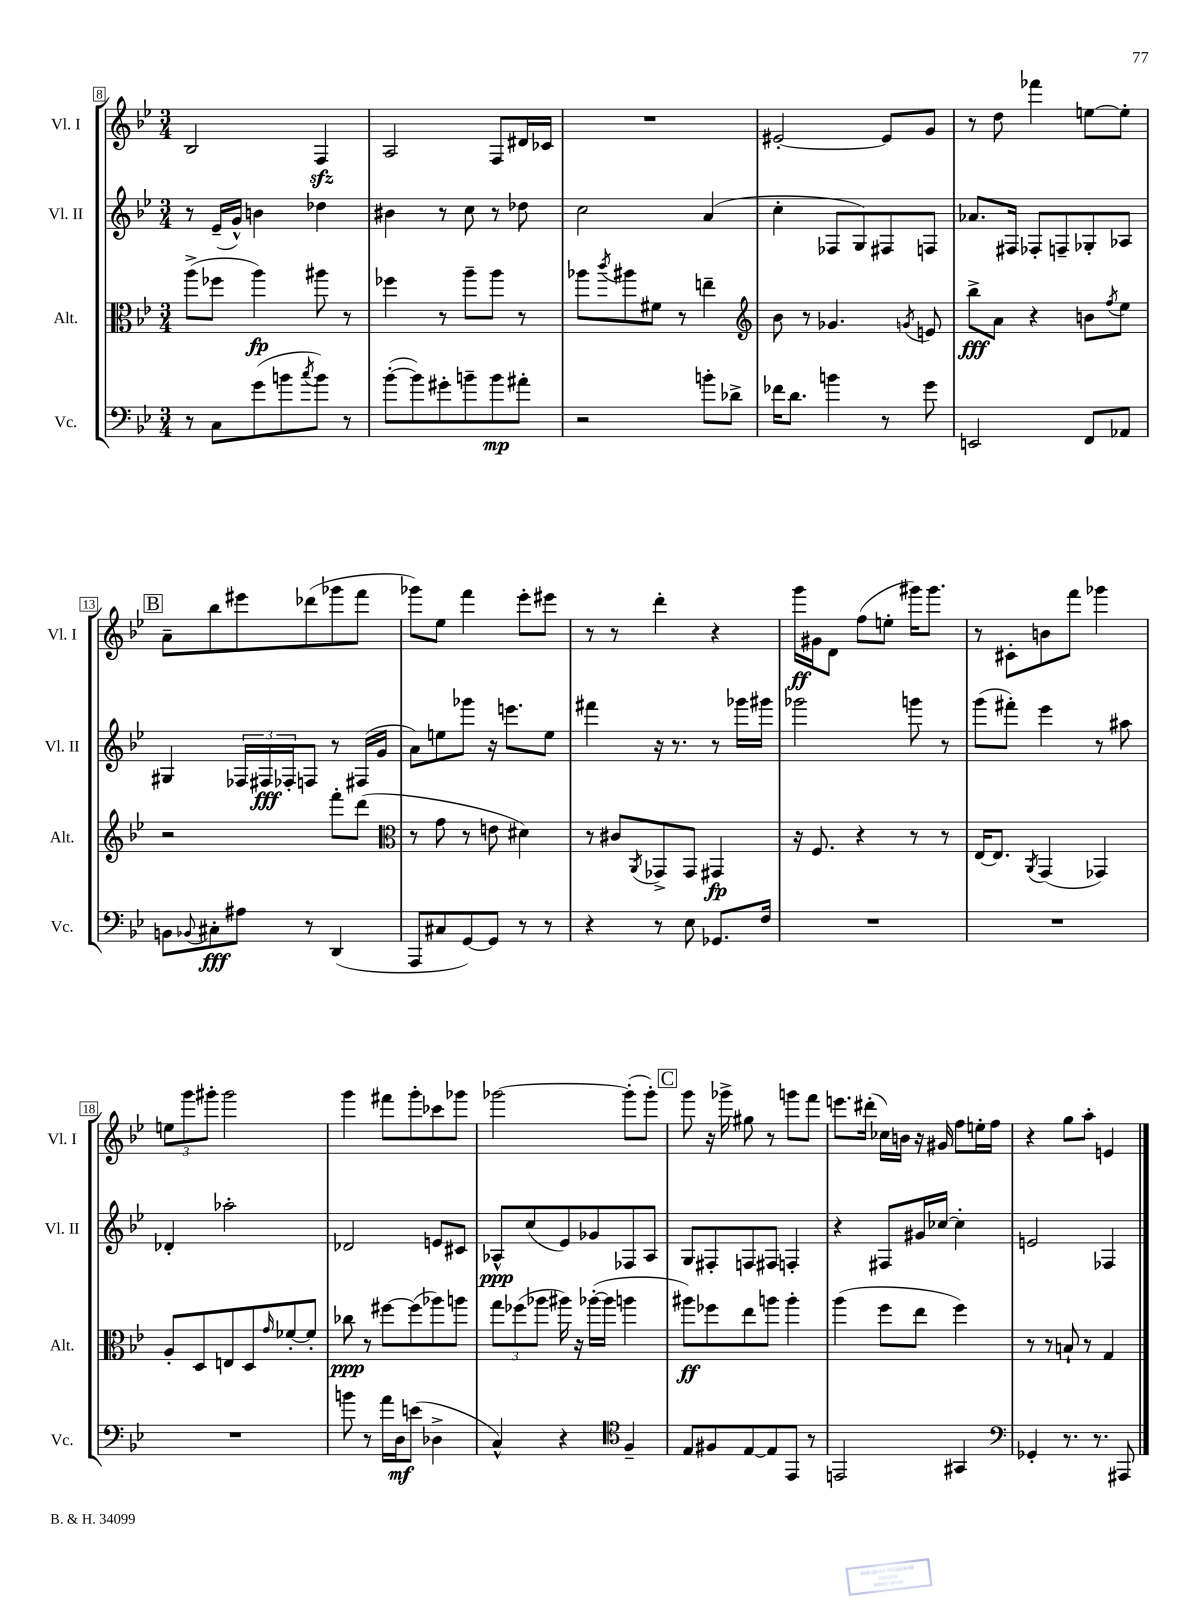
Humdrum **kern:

**kern	**dynam	**kern	**dynam	**kern	**dynam	**kern	**dynam
*part4	*part4	*part3	*part3	*part2	*part2	*part1	*part1
*staff4	*staff4	*staff3	*staff3	*staff2	*staff2	*staff1	*staff1
*I"Vc.	*	*I"Alt.	*	*I"Vl. II	*	*I"Vl. I	*
*I'Vc.	*	*I'Alt.	*	*I'Vl. II	*	*I'Vl. I	*
*clefF4	*	*clefC3	*	*clefG2	*	*clefG2	*
*k[b-e-]	*	*k[b-e-]	*	*k[b-e-]	*	*k[b-e-]	*
*M3/4	*	*M3/4	*	*M3/4	*	*M3/4	*
=8	=8	=8	=8	=8	=8	=8	=8
8r	.	(8aa^\L	.	8r	.	2B-/	.
8C\L	.	8ff-X\J	.	(16e-~/LL	.	.	.
.	.	.	.	16g^^/JJ)	.	.	.
(8g\	.	4aa\)	fp	4bn\	.	.	.
8bn\	.	.	.	.	.	.	.
8qcc/	.	.	.	.	.	.	.
8b\J)	.	8aa#X\	.	4dd-X\	.	4Fzz/	.
8r	.	8r	.	.	.	.	.
=9	=9	=9	=9	=9	=9	=9	=9
([8b-'\L	.	4ff-X\	.	4b#X\	.	2A/	.
8b-\])	.	.	.	.	.	.	.
8g#X'\	.	8r	.	8r	.	.	.
8bn~\	.	8aa~\L	.	8cc\	.	.	.
8b\	mp	8aa\J	.	8r	.	8F/L	.
8a#X'\J	.	8r	.	8dd-X\	.	16d#X/L	.
.	.	.	.	.	.	16c-X/JJ	.
=10	=10	=10	=10	=10	=10	=10	=10
2r	.	8aa-X\L	.	2cc\	.	2.r	.
.	.	8qccc/	.	.	.	.	.
.	.	8aa#X\	.	.	.	.	.
.	.	8f#X\J	.	.	.	.	.
.	.	8r	.	.	.	.	.
8bn'\L	.	4een~\	.	(4a/	.	.	.
8d-X^\J	.	.	.	.	.	.	.
=11	=11	=11	=11	=11	=11	=11	=11
*	*	*clefG2	*	*	*	*	*
16f-X\KL	.	8b-\	.	4cc'\	.	[2e#X'/	.
8.d\J	.	.	.	.	.	.	.
.	.	8r	.	.	.	.	.
4bn\	.	4.g-X/	.	8F-X/L	.	.	.
.	.	.	.	8G/)	.	.	.
8r	.	.	.	8F#X/	.	8e#/L]	.
.	.	8qgn/	.	.	.	.	.
8g\	.	8en/	.	8Fn/J	.	8g/J	.
=12	=12	=12	=12	=12	=12	=12	=12
2EEn/	.	8bb-^\L	fff	8.a-X/L	.	8r	.
.	.	8a\J	.	.	.	8dd\	.
.	.	.	.	16F#X/Jk	.	.	.
.	.	4r	.	8F-X'/L	.	4fff-X\	.
.	.	.	.	8Fn~/	.	.	.
8FF/L	.	8bn\L	.	8G-X'/	.	[8een\L	.
.	.	8qff/	.	.	.	.	.
8AA-X/J	.	8ee-\J	.	8A-X/J	.	8ee'\J]	.
!!LO:LB:g=z
!!LO:REH:place=s1:t=B
=13	=13	=13	=13	=13	=13	=13	=13
8BBn\L	.	2r	.	4G#X/	.	8a~\L	.
8qqBB-X/	.	.	.	.	.	.	.
8C#X'\	fff	.	.	.	.	8bb-\	.
8A#X\J	.	.	.	24F-X/LL	.	8eee#X\	.
.	.	.	.	24F#X/	fff	.	.
.	.	.	.	24F-X'/J	.	.	.
8r	.	.	.	8Fn/J	.	(8ddd-X\	.
(4DD/	.	8fff'\L	.	8r	.	8ggg-X\	.
.	.	(8ddd\J	.	(16F#X/LL	.	8fff\J	.
.	.	.	.	16g/JJ	.	.	.
=14	=14	=14	=14	=14	=14	=14	=14
*	*	*clefC3	*	*	*	*	*
8AAA/L	.	8r	.	8a\L)	.	8ggg-X\L)	.
8C#X/	.	8g\	.	8een\	.	8ee-\J	.
[8GG/)	.	8r	.	8ggg-X\J	.	4fff\	.
8GG/J]	.	8en\	.	16r	.	.	.
.	.	.	.	8.eeen\L	.	.	.
8r	.	4d#X\)	.	.	.	8eee-'\L	.
8r	.	.	.	8ee\J	.	8eee#X\J	.
=15	=15	=15	=15	=15	=15	=15	=15
4r	.	8r	.	4fff#X\	.	8r	.
.	.	8c#X/L	.	.	.	8r	.
.	.	8qAA/	.	.	.	.	.
8r	.	8GG-X^/	.	16r	.	4ddd'\	.
.	.	.	.	8.r	.	.	.
8E-\	.	8GG-/J	.	.	.	.	.
8.GG-X/L	.	4GG#X/	fp	8r	.	4r	.
.	.	.	.	16ggg-X\LL	.	.	.
16F/Jk	.	.	.	16ggg#X\JJ	.	.	.
=16	=16	=16	=16	=16	=16	=16	=16
2.r	.	16r	.	2ggg-X\	.	16ggg\LL	ff
.	.	8.F/	.	.	.	16g#X\J	.
.	.	.	.	.	.	8d\J	.
.	.	4r	.	.	.	(8ff\L	.
.	.	.	.	.	.	8een'\J	.
.	.	8r	.	8gggn\	.	16ggg#X\KL)	.
.	.	.	.	.	.	8.ggg#\J	.
.	.	8r	.	8r	.	.	.
=17	=17	=17	=17	=17	=17	=17	=17
2.r	.	[16E-/KL	.	(8ggg\L	.	8r	.
.	.	8.E-/J]	.	.	.	.	.
.	.	.	.	8fff#X'\J)	.	8c#X'\L	.
.	.	8qAA/	.	.	.	.	.
.	.	(4GG/	.	4eee-\	.	8bn\	.
.	.	.	.	.	.	8fff\J	.
.	.	4GG-X/)	.	8r	.	4ggg-X\	.
.	.	.	.	8aa#X\	.	.	.
!!LO:LB:g=z
=18	=18	=18	=18	=18	=18	=18	=18
2.r	.	8A'/L	.	4d-X'/	.	12een\L	.
.	.	.	.	.	.	12ggg\	.
.	.	8D/	.	.	.	.	.
.	.	.	.	.	.	12ggg#X'\J	.
.	.	8En/	.	2aa-X'\	.	2ggg#\	.
.	.	8D/	.	.	.	.	.
.	.	16qqg/	.	.	.	.	.
.	.	[8f-X'/	.	.	.	.	.
.	.	8f-'/J]	.	.	.	.	.
=19	=19	=19	=19	=19	=19	=19	=19
8bn\	.	8cc-X\	ppp	2d-X/	.	4ggg\	.
8r	.	8r	.	.	.	.	.
16a\LL	.	[8ff#X\L	.	.	.	8fff#X\L	.
16D\J	mf	.	.	.	.	.	.
(8en\J	.	(8ff#\]	.	.	.	8ggg'\	.
4D-X^\	.	8aa-X\)	.	8en/L	.	8ccc-X\	.
.	.	8aan\J	.	8c#X/J	.	8ggg-X\J	.
=20	=20	=20	=20	=20	=20	=20	=20
4C^^/)	.	12gg\L	.	8A-X^^/L	ppp	[2ggg-X\	.
.	.	(12ff-X\	.	.	.	.	.
.	.	.	.	(8cc/	.	.	.
.	.	12aa-X\J	.	.	.	.	.
4r	.	16aa#X\)	.	8e-/)	.	.	.
.	.	16r	.	.	.	.	.
.	.	([16aa-X'\LL	.	8g-X/	.	.	.
.	.	16aa-\JJ]	.	.	.	.	.
*clefC4	*	*	*	*	*	*	*
4F~/	.	4aan\	.	8F-X/	.	(8ggg-'\L]	.
.	.	.	.	8A-/J	.	8ggg-'\J)	.
!!LO:REH:place=s1:t=C
=21	=21	=21	=21	=21	=21	=21	=21
8E-/L	.	8aa#X\L)	ff	8G/L	.	8ggg\	.
8F#X/	.	8ff-X\	.	8F#X'/	.	16r	.
.	.	.	.	.	.	16ggg-X^\	.
[8E-/	.	8ee-\	.	8Fn/	.	8gg#X\	.
8E-/]	.	8aan\J	.	8F#X/J	.	8r	.
8EE-/J	.	4aa'\	.	4Fn'/	.	8gggn\L	.
8r	.	.	.	.	.	8fff\J	.
=22	=22	=22	=22	=22	=22	=22	=22
2EEn/	.	(4aa\	.	4r	.	8.eeen\L	.
.	.	.	.	.	.	(16ddd#X'\Jk	.
.	.	8ff\L	.	8F#X/L	.	16cc-X\LL)	.
.	.	.	.	.	.	16bn\JJ	.
.	.	8ee-\J	.	16g#X/L	.	16r	.
.	.	.	.	[16cc-X/JJ	.	16g#X/	.
4GG#X/	.	4ff\)	.	4cc-'\]	.	8ff\L	.
.	.	.	.	.	.	16een'\L	.
.	.	.	.	.	.	16ff\JJ	.
=23	=23	=23	=23	=23	=23	=23	=23
*clefF4	*	*	*	*	*	*	*
4GG-X'/	.	8r	.	2en/	.	4r	.
.	.	8r	.	.	.	.	.
8.r	.	8Bn`/	.	.	.	8gg\L	.
.	.	8r	.	.	.	8aa'\J	.
8.r	.	.	.	.	.	.	.
.	.	4G/	.	4F-X/	.	4en/	.
8AAA#X/	.	.	.	.	.	.	.
==	==	==	==	==	==	==	==
*-	*-	*-	*-	*-	*-	*-	*-
